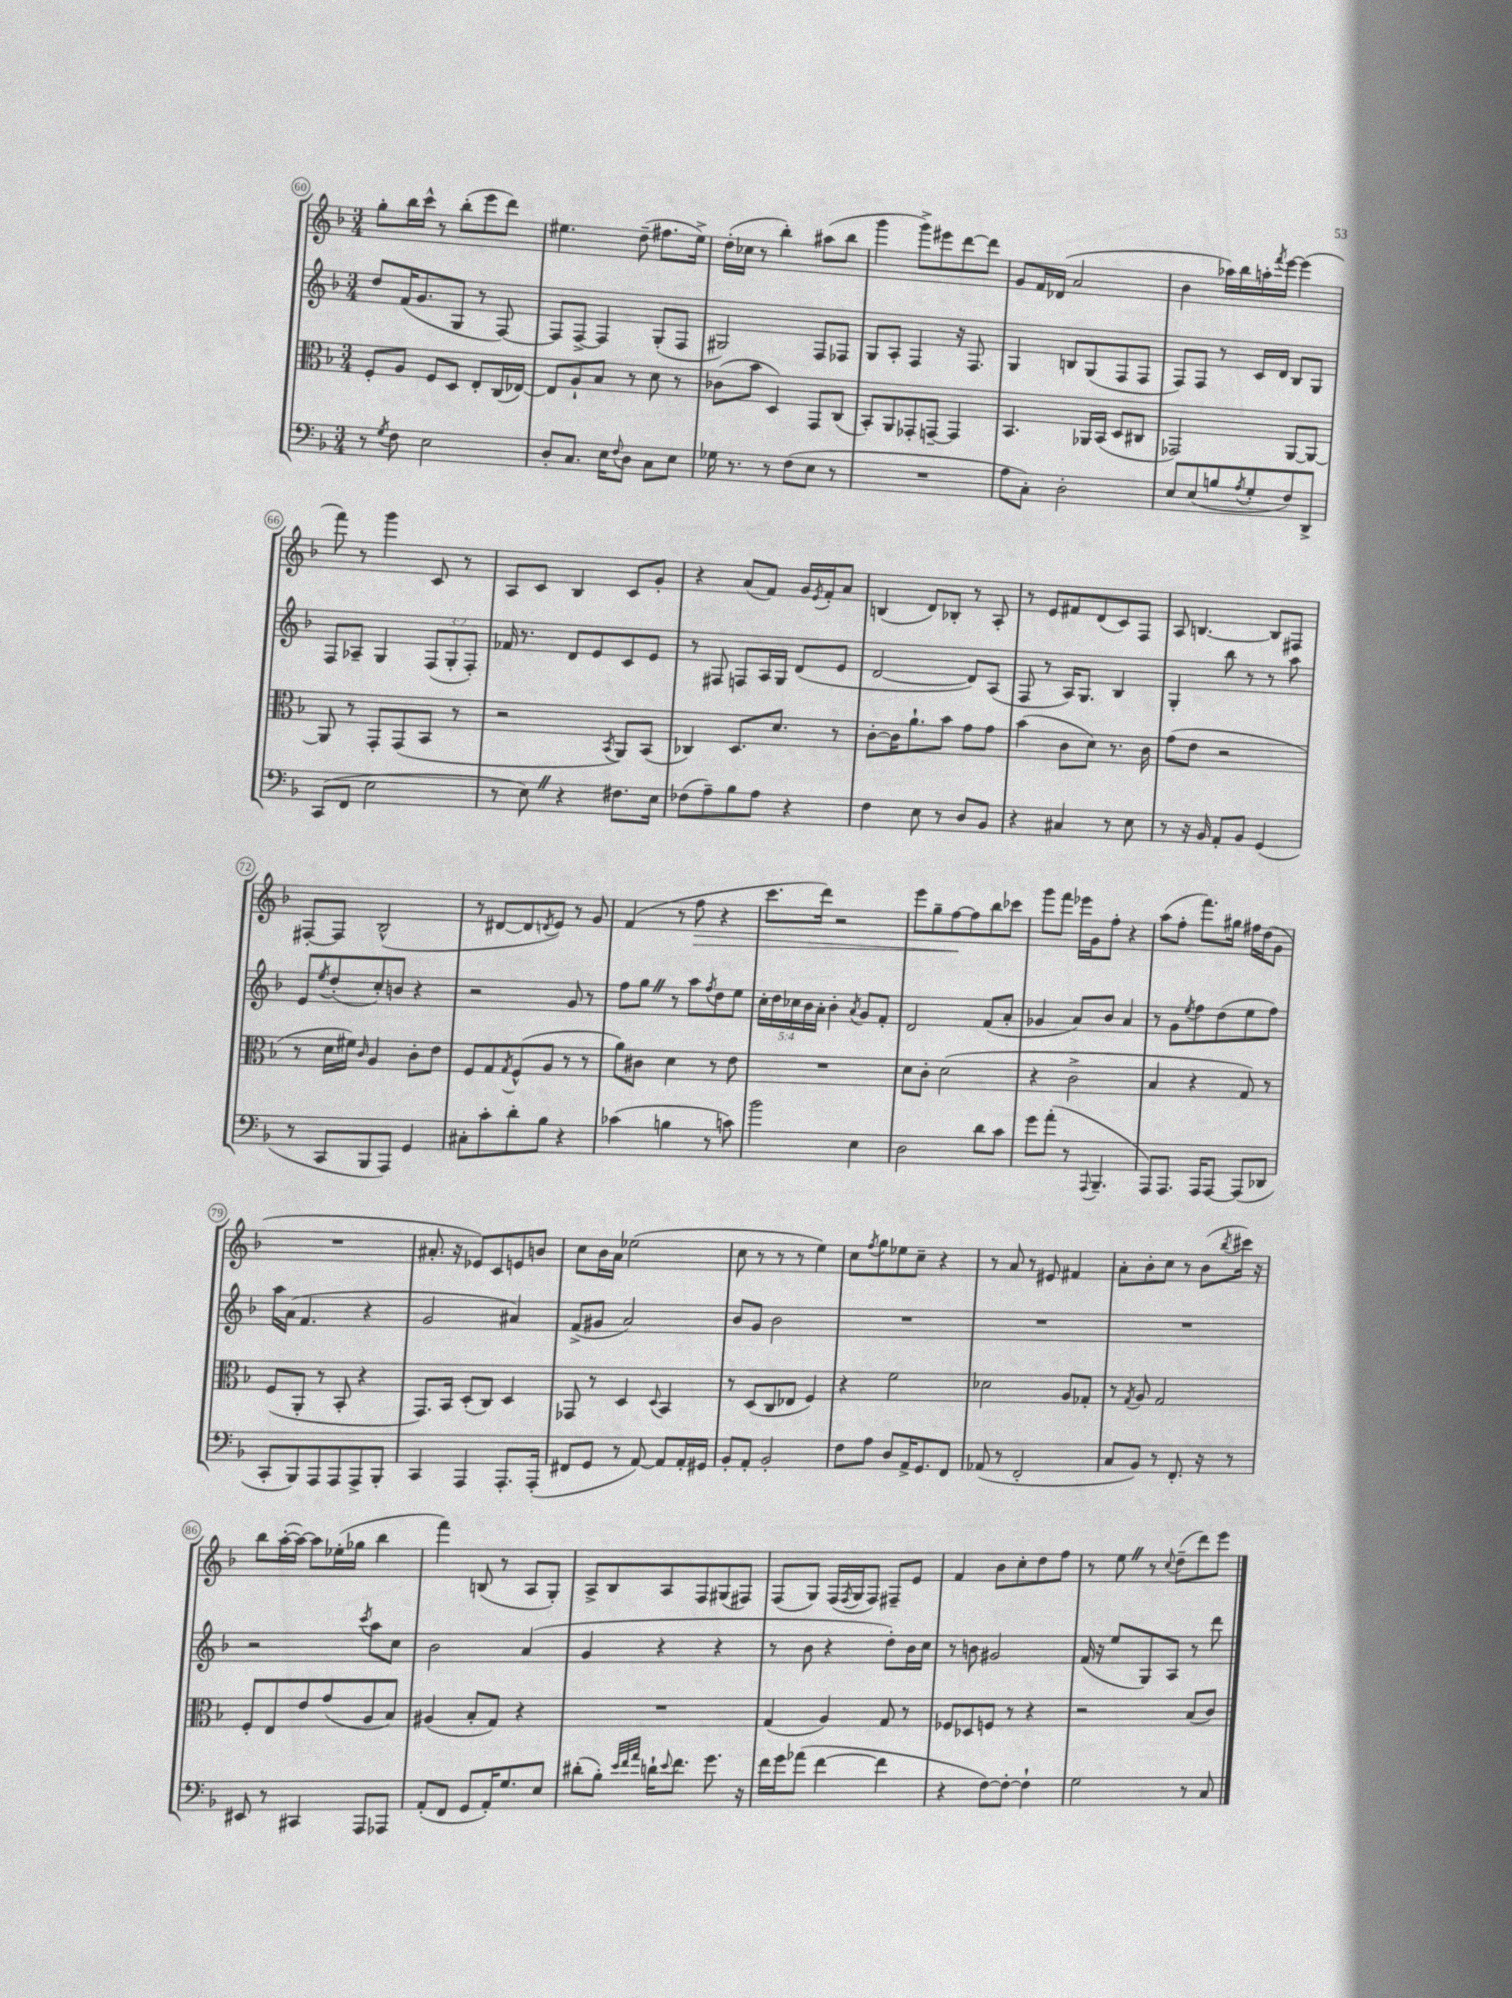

**kern	**kern	**kern	**kern
*staff4	*staff3	*staff2	*staff1
*clefF4	*clefC3	*clefG2	*clefG2
*k[b-]	*k[b-]	*k[b-]	*k[b-]
*M3/4	*M3/4	*M3/4	*M3/4
8r	8F'/L	8dd/L	8gg'\L
8qG/	.	.	.
8F\	8A/J	(16f/K	16bb-\L
.	.	8.g/	16ccc^^\JJ
2E\	8F/L	.	8r
.	8D/J	8G/J	(8bb-'\L
.	8E'/L	8r	8eee\
.	(16C/L	[8F/)	8ddd\J)
.	[16E-/JJ)	.	.
=	=	=	=
8D'/L	8E-/]L	8F/]L	4.ee#\
8.C/J	8A`/	[8F^/J	.
.	8B-/J	4F/]	.
16E\LK	.	.	.
8qqF/	.	.	.
8D\J	8r	.	(8dd~\
8C\L	8d\	(8G'/L	8.ff#\L
8E\J	8r	8F/J	.
.	.	.	16ee#^\Jk)
=	=	=	=
16G-\	(8c-\L	2G#/)	(16dd'\LL
8.r	.	.	16cc-\JJ
.	8b-\J	.	8r
8r	4D/)	.	4bb-'\)
(8F\L	.	.	.
8E\J	8GG/L	8F/L	(8aa#\L
8r	(8C/J	8F-/J	8bb-\J
=	=	=	=
2.r	8BB-'/L)	8G/L	4ggg\
.	8AA/	8A'/J	.
.	8GG-'/	4F/	8ggg^\L)
.	[8GG~/J	.	8eee#\
.	4GG/]	16r	[8ddd\
.	.	8.F/	.
.	.	.	8ddd\]J
=	=	=	=
8A\L	4.BB-/	4G/	8g/L
8C'\J)	.	.	16f/L
.	.	.	(16d-/JJ
2D'\	.	8B/L	2a/
.	16AA-/LL	(8G/	.
.	(16BB-/JJ	.	.
.	8D/L	8F/	.
.	8C#/J	8F/J	.
=	=	=	=
8E/L	2GG-/)	8F/L)	4b-\
(8E/	.	8F/J	.
8B/	.	8r	16aa-\LL)
.	.	.	16bb-\
8qA/	.	.	.
8G'/	.	16c/LL	16aa'\
.	.	.	8qfff/
.	.	16d/JJ	[16eee\JJ
8F/)	[8AA/L	8B-/L	(4eee\]
8DD^/J	8AA/_J	8G/J	.
=	=	=	=
(8CC/L	8AA/]	8F/L	8fff\)
8FF/J	8r	8A-~/J	8r
2E\	8GG'/L	4G/	4ggg\
.	(8GG/	.	.
.	8BB-/J	(12F/L	8c/
.	.	12G'/	.
.	8r	.	8r
.	.	12F'/J)	.
=	=	=	=
8r	2r	16f-/	8A/L
.	.	8.r	.
8E\)	.	.	8c/J
4r	.	8d/L	4B-/
.	.	8e/	.
.	8qBB-/	.	.
8.F#\L	8AA/L)	8c/	8c/L
.	(8BB-/J	8e/J	8g'/J
16E\Jk	.	.	.
=	=	=	=
(8F-\L	4C-/)	8r	4r
8A~\)	.	8F#/	.
8B-\	8.D/L	8F/L	(8a/L
8A\J	.	16A/L	8f/J)
.	8.d/J	16G/JJ	.
4r	.	(8d/L	16g/LL
.	.	.	8qe/
.	.	.	16f'/J
.	8r	8e/J	8a/J
=	=	=	=
4F\	[8c'\L	[2d/	(4B/
.	16c\]K	.	.
.	8.a`\	.	.
8E\	.	.	8d/L)
8r	8b-\J	.	8B-'/J
8D/L	8g\L	8d/]L)	8r
8BB-/J	8g\J	(8A/J	8A'/
=	=	=	=
4r	(4b-\	8F/	8r
.	.	8r	8e/L
4C#/	8c\L	16A/LK)	8f#/
.	.	8.G/J	.
.	8d\J)	.	(8d/
8r	8.r	4B-/	8c/)
8E\	.	.	8F/J
.	16c\	.	.
=	=	=	=
8r	(8g\L	4G'/	8A/
16r	8e\J	.	[4.B/
16BB-/	.	.	.
8AA'/L	2r	8bb-\	.
8BB-/J	.	8r	.
(4GG/	.	8r	8B/]L
.	.	8aa\	8F#/J
=	=	=	=
8r	8r	8e/L	[8F#'/L
.	.	8qee/	.
8CC/L	16d\LL	(8dd'/	8F#/]J
.	16f#\JJ)	.	.
.	16qqc/	.	.
8BBB-/	4A/	8cc'/)	(2B-^^/
8AAA/J)	.	8b/J	.
4GG/	8c'\L	4r	.
.	8e\J	.	.
=	=	=	=
8C#'\L	8F/L	2r	8r
8c'\	8G/	.	[8d#/L
.	8qG/	.	.
8d'\	(8F^^/	.	8d#/]
.	.	.	8qd/
8B-\J	8A/J	.	8e/J)
4r	8r	8g/	8r
.	8r	8r	8g/
=	=	=	=
(4c-\	8a\L)	8ff\L	(4f/
.	8c#\J	8gg\J	.
4B\	4d\	8r	8r
.	.	8aa\L	8ff\
.	.	8qff/	.
8r	8r	8dd\	4r
8c\)	8e\	8ee\J	.
=	=	=	=
2b-\	2.r	20cc'\LL	8.ccc\L
.	.	20dd\	.
.	.	20cc-\	.
.	.	20b-\	.
.	.	.	16ddd\Jk)
.	.	20a'\JJ	.
.	.	4b-'\	2r
.	.	8qa/	.
4E\	.	8g/L	.
.	.	8f'/J	.
=	=	=	=
2D\	8d\L	2d/	8eee\L
.	8c'\J	.	8gg~\
.	(2d\	.	[8ff\
.	.	.	8ff\]
8d\L	.	(8f/L	8bb-\
8c\J	.	8a'/J	8ccc-\J
=	=	=	=
8g\L	4r	4g-/	8ggg\L
(8a'\J	.	.	8fff\J
8r	2c^\	8a/L)	16eee-\LL
.	.	.	16g\J
8qqAAA/	.	.	.
4.BBB-~/	.	8b-/J	8ff'\J
.	.	4a/	4r
=	=	=	=
8AAA/L)	4B-/	8r	(8aa\L
8.AAA/J	.	8g\L	8ff'\J
.	.	8qee/	.
.	4r	8ff\	8.fff\L)
16AAA/LK	.	.	.
[8AAA/J	.	(8dd\	.
.	.	.	16gg#\Jk
(8AAA/]L	8G/)	8ee\	16ff#\LL
.	.	.	(16dd\J
8DD-/J	8r	8ff\J)	8g\J
=	=	=	=
8CC'/L	(8F/L	16aa\LL	2.r
.	.	(16a\JJ	.
8BBB-/)	8AA'/J	4.f/	.
8AAA/	8r	.	.
8AAA/	8BB-'/	.	.
8AAA^/	4r	4r	.
8BBB-'/J	.	.	.
=	=	=	=
4CC/	8.GG/L)	2g/	8.a#'/
.	16BB-/Jk	.	16r
4AAA/	(8D'/L	.	8e-/L)
.	8C/J)	.	8c/
8.AAA'/L	4D/	4a#/)	8e/
.	.	.	8b/J
(16AAA'/Jk	.	.	.
=	=	=	=
8FF#/L	8GG-/	(8f^/L	8cc\L
8GG/J	8r	8g#/J	16b-\L
.	.	.	16a\JJ
8r	4D/	2a/)	(2ee-\
[8AA/)	.	.	.
.	8qqD/	.	.
8AA/]L	4BB-/	.	.
16AA'/L	.	.	.
16GG#/JJ	.	.	.
=	=	=	=
8BB-'/L	8r	8b-/L	8cc\
8AA'/J	(8D/L	8g/J	8r
2BB-'/	8C/	2b-\	8r
.	8E-/J	.	8r
.	4F/)	.	4ee\)
=	=	=	=
8F\L	4r	2.r	8cc\L
.	.	.	8qff/
8A\J	.	.	8gg\
8D/L	2f\	.	8ee-\
16AA^/K	.	.	8cc~\J
8.GG/	.	.	.
.	.	.	4r
8FF/J	.	.	.
=	=	=	=
(8AA-/	2d-\	2.r	8r
8r	.	.	8a/
2FF'/	.	.	8r
.	.	.	8e#/
.	8A/L	.	4f#/
.	8G-'/J	.	.
=	=	=	=
8C/L	8r	2.r	8a'\L
.	8qG/	.	.
8BB-/J)	8A/	.	8b-'\
8r	2G/	.	8cc\J
8.FF'/	.	.	8r
.	.	.	(8b-\L
16r	.	.	.
.	.	.	8qbb-/
8r	.	.	16ccc#\Jk)
.	.	.	16r
=	=	=	=
8EE#/	8F'/L	2r	8bb-\L
8r	8E/	.	([16aa'\L
.	.	.	16aa\_JJ)
4CC#/	8e/	.	8aa\]L
.	(8g/	.	(16ee-'\L
.	.	.	16gg-\JJ
.	.	8qccc/	.
8AAA/L	8A/	8aa\L	4bb-\
8AAA-/J	8B-/J)	8cc\J	.
=	=	=	=
(8AA'/L	(4A#/	2b-\	4fff\)
8FF/J	.	.	.
8GG/L	8B-'/L	.	(8B/
16AA'/K)	8G/J)	.	8r
8.G/	.	.	.
.	4r	(4a/	8A/L
8E/J	.	.	8G'/J)
=	=	=	=
(8d#'\L	2.r	4g/	8A^/L
8B-'\J)	.	.	8B-/
32qqe/LLL	.	.	.
32qqf/	.	.	.
32qqa/JJJ	.	.	.
16d`\LK	.	4r	8A/
8qqe/	.	.	.
8.f\J	.	.	.
.	.	.	8F/
8.g\	.	4r	(8G#/
.	.	.	8F#/J)
16r	.	.	.
=	=	=	=
16f\LL	(4G/	8r	(8F/L
16g\J	.	.	.
(8a-\J	.	8b-\	8G/J)
[4f\	4A/)	4r	(16F/LL
.	.	.	8qF/
.	.	.	16G/J
.	.	.	8F/J)
4f\]	8G/	8dd'\L)	8F#~/L
.	8r	16b-\L	8e/J
.	.	16cc\JJ	.
=	=	=	=
4r	8F-/L	8r	4f/
.	8D-/	8b\	.
[8F\L)	8F/J	2g#/	8b-\L
8F'\_J	8r	.	8cc'\
4F`\]	4r	.	8dd\
.	.	.	8ff\J
=	=	=	=
2G\	2r	(16f/	8r
.	.	16r	.
.	.	8ee/L	8ee\
.	.	8G/)	8r
.	.	.	8qqcc/
.	.	8A/J	(8dd~\L
8r	(8B-/L	8r	8ddd\)
8C/	8c/J)	8ddd\	8eee\J
==	==	==	==
*-	*-	*-	*-
